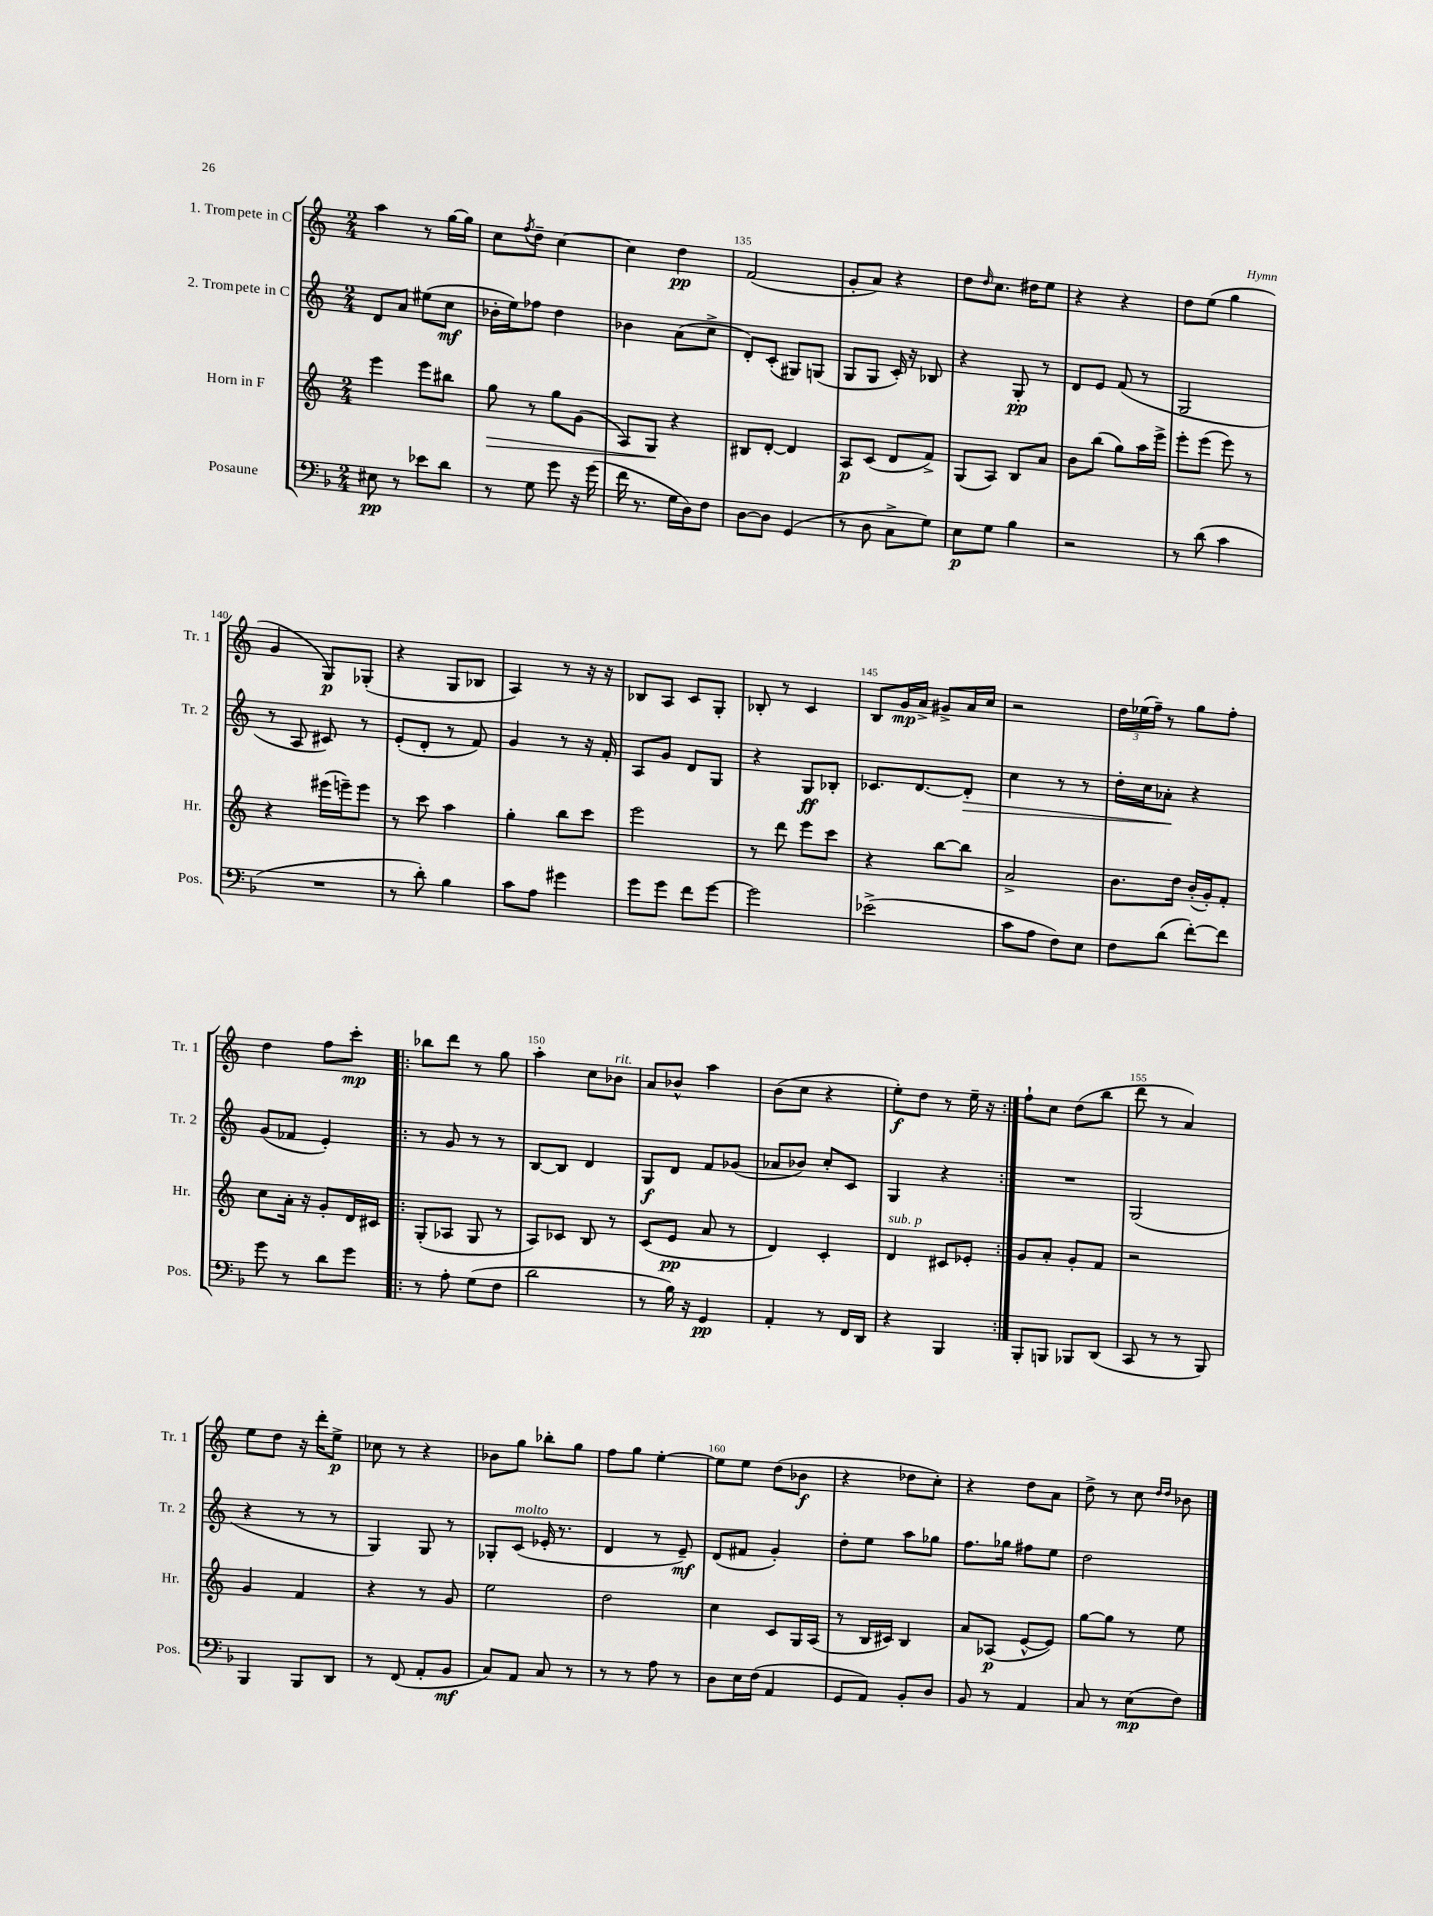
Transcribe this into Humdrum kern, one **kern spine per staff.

**kern	**kern	**kern	**kern
*staff4	*staff3	*staff2	*staff1
*clefF4	*clefG2	*clefG2	*clefG2
*k[b-]	*k[]	*k[]	*k[]
*M2/4	*M2/4	*M2/4	*M2/4
8E#	4eee	8d	4aa
8r	.	8a	.
8e-	8eee	(8ee#	8r
8d	8bb#	8cc	[16gg
.	.	.	16gg]
=	=	=	=
8r	8gg	16b-'	8cc
.	.	16ee)	.
.	.	.	8qff
8G	8r	8ff-	8dd~
8g	8gg	4dd	[4cc
16r	(8g	.	.
(16g	.	.	.
=	=	=	=
16f	8A)	4b-	4cc]
8.r	.	.	.
.	8G	.	.
16G	4r	(8a	4dd
16D)	.	.	.
8F	.	8cc^	.
=	=	=	=
[8D	8B#	8d')	(2f
8D]	[8d'	(8c'	.
(4GG	4d]	8G#)	.
.	.	(8G	.
=	=	=	=
8r	8A	8G	8g'
8D	(8c	8G	8a)
8C^	8d	16c')	4r
.	.	16r	.
8G)	8f^)	8B-	.
=	=	=	=
8E	(8G	4r	8dd
.	.	.	16qqdd
8G	8A)	.	8.cc
4B-	8B	8G'	.
.	.	.	16dd#
.	8a	8r	8ee
=	=	=	=
2r	8b	8d	4r
.	(8bb	8e	.
.	8gg)	(8f	4r
.	16aa	8r	.
.	16eee^	.	.
=	=	=	=
8r	8eee'	2G	8dd
(8d	(8eee	.	(8ee
4c	8eee)	.	4gg
.	8r	.	.
=	=	=	=
2r	4r	8r	4g
.	.	8A	.
.	(16eee#	8c#)	8G)
.	16eee~)	.	.
.	8eee	8r	(8G-'
=	=	=	=
8r	8r	(8e'	4r
8d')	8ccc	8d'	.
4B-	4aa	8r	8G
.	.	8f)	8B-
=	=	=	=
8c	4gg'	4g	4A)
8A	.	.	.
4g#	8bb	8r	8r
.	8ccc	16r	16r
.	.	16f'	16r
=	=	=	=
8g	2eee	8A	8B-
8g	.	8g	8A
8f	.	8d	8c
[8g	.	8G	8G'
=	=	=	=
2g]	8r	4r	8B-'
.	8ddd	.	8r
.	8eee	8G	4c
.	8ccc	8B-'	.
=	=	=	=
(2e-^	4r	8.c-	8B
.	.	.	16g
.	.	[8.d	16a^
.	[8bb	.	8g#^
.	8bb]	8d']	16a
.	.	.	16cc
=	=	=	=
8c	2a^	4cc	2r
8A	.	.	.
8F)	.	8r	.
8E	.	8r	.
=	=	=	=
8F	8.b	16dd'	24dd
.	.	.	(24ee-
.	.	16cc	.
.	.	.	24ff~)
(8d	.	8a-'	8r
.	16dd	.	.
[8f')	(16b'	4r	8gg
.	16g')	.	.
8f]	8f'	.	8ff'
=	=	=	=
8g	8cc	(8g	4dd
8r	16a'	8f-	.
.	16r	.	.
8d	8g'	4e')	8ff
8g	16d	.	8ccc'
.	16c#	.	.
=!|:	=!|:	=!|:	=!|:
8r	(8G'	8r	8bb-
8A'	8A-	8g	8ddd
(8G	8G	8r	8r
8F	8r	8r	8gg
=	=	=	=
2d	8A)	[8B	4aa'
.	8c-	8B]	.
.	8B	4d	8cc
.	8r	.	8b-
=	=	=	=
8r	(8c	8G	8a
16B-)	8e	8d	8b-^^
16r	.	.	.
4GG	8a	8f	4aa
.	8r	(8g-	.
=	=	=	=
4AA'	4d)	8a-	(8b
.	.	8b-)	8cc
8r	4c'	8cc'	4r
16FF	.	8c	.
16DD	.	.	.
=	=	=	=
4r	4d	4G	8ee')
.	.	.	8dd
4BBB-	8c#	4r	8r
.	8e-'	.	16ee~
.	.	.	16r
=:|!	=:|!	=:|!	=:|!
8BBB-'	8g	2r	8ff`
8BBB	8a'	.	8cc
8BBB-	8g'	.	(8dd
(8DD	8f	.	8bb
=	=	=	=
8CC	2r	(2G	8ddd
8r	.	.	8r
8r	.	.	4a)
8BBB-)	.	.	.
=	=	=	=
4BBB-	4g	4r	8ee
.	.	.	8dd
8BBB-	4f	8r	16r
.	.	.	16ddd'
8DD	.	8r	8ee^
=	=	=	=
8r	4r	4G)	8cc-
(8FF	.	.	8r
8AA'	8r	8G	4r
8BB-	8g	8r	.
=	=	=	=
8C)	2ee	8G-'	8b-
8AA	.	(8c	8gg
8C	.	16e-'	8bb-'
.	.	8.r	.
8r	.	.	8gg
=	=	=	=
8r	2dd	4d	8ff
8r	.	.	8gg
8A	.	8r	[4ee'
8r	.	8e~)	.
=	=	=	=
8D	4cc	(8d	8ee]
16E	.	8f#	8ee
(16F	.	.	.
4AA	8c	4g')	(8dd
.	16G	.	8b-
.	(16A	.	.
=	=	=	=
8GG	8r	8dd'	4r
8AA)	16B	8ee	.
.	16c#)	.	.
8BB-'	4B	8aa	8dd-
8D	.	8gg-	8cc')
=	=	=	=
8BB-	8a	8.ff	4r
8r	(8A-	.	.
.	.	16gg-	.
4AA	[8e^^	8ff#	8dd
.	8e])	8ee	8a
=	=	=	=
8C	[8gg	2dd	8dd^
8r	8gg]	.	8r
(8E	8r	.	8cc
.	.	.	16qqdd
.	.	.	16qqdd
8F)	8ee	.	8b-
==	==	==	==
*-	*-	*-	*-
